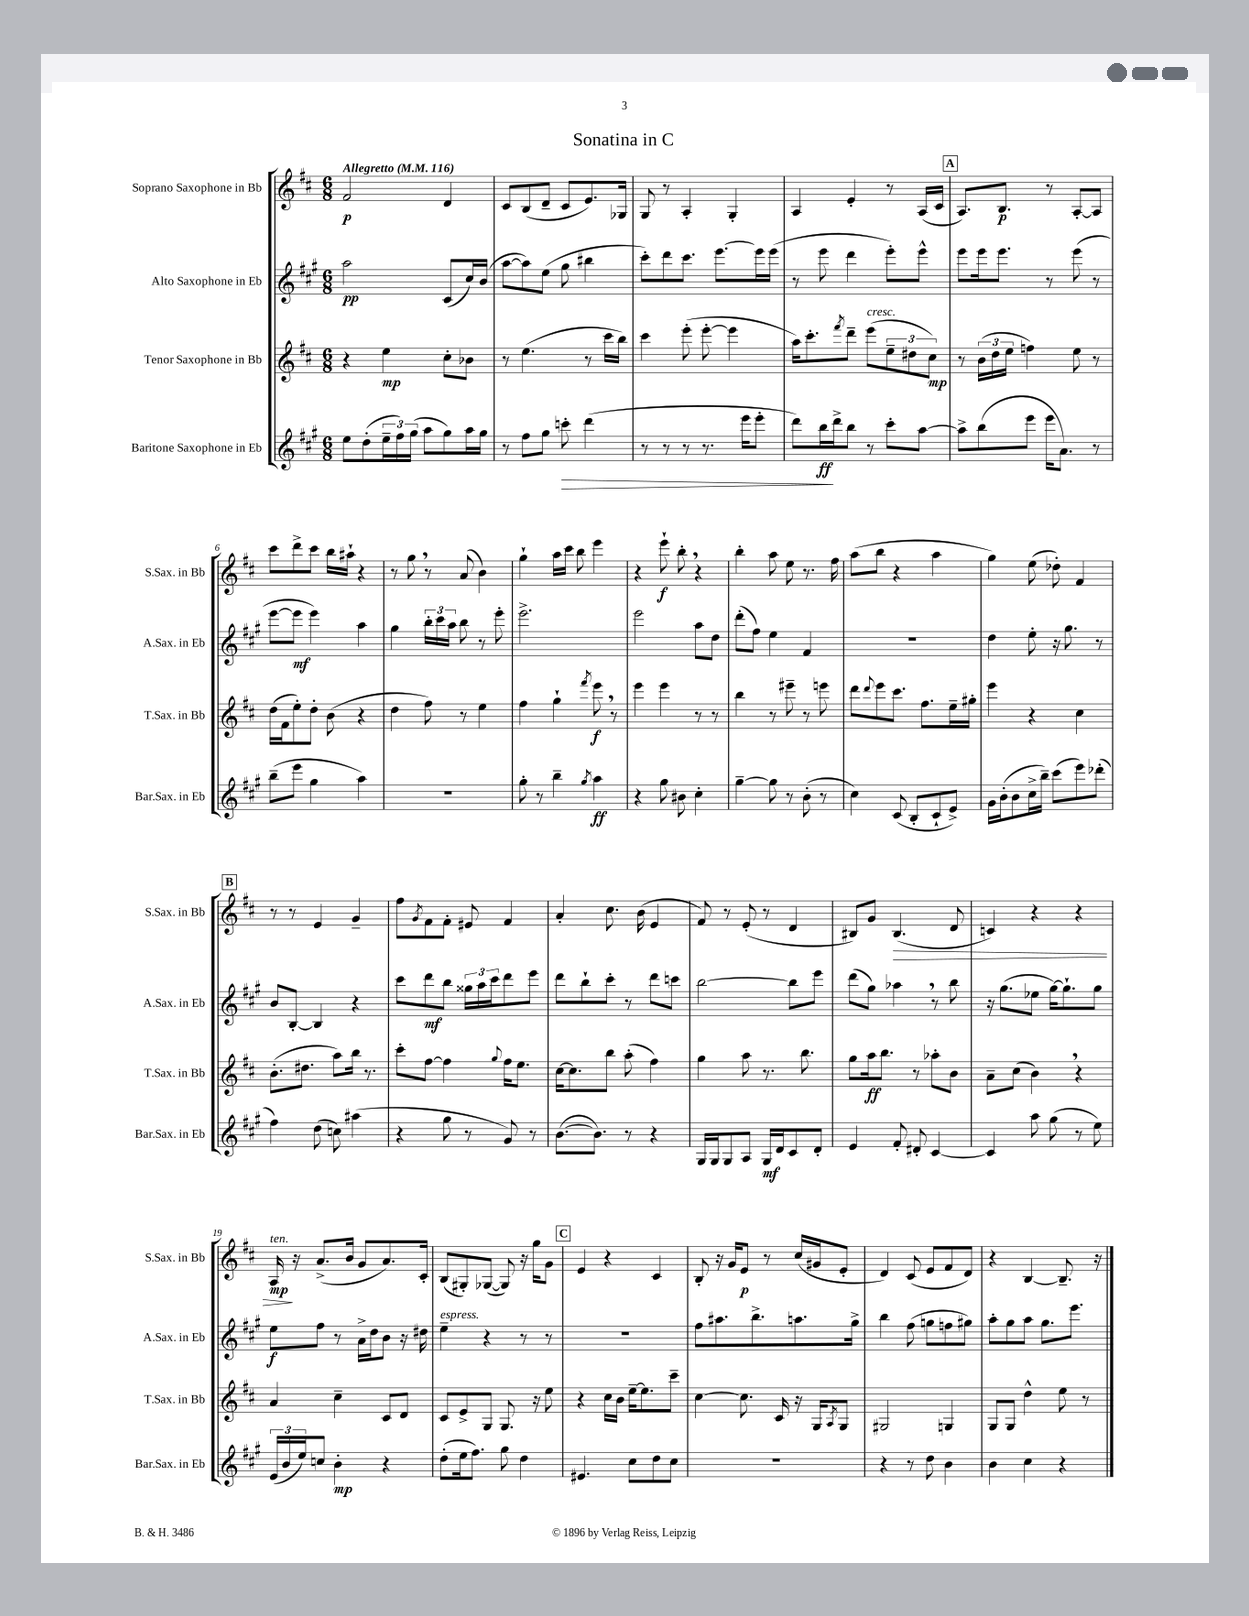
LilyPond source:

\header { title = "Sonatina in C" }
<<
\new StaffGroup <<
\new Staff = "s0" \with { instrumentName = "Soprano Saxophone in Bb" shortInstrumentName = "S.Sax. in Bb" } {
    \clef treble \key d \major \numericTimeSignature \time 6/8 \tempo "Allegretto" 4 = 116
    fis'2\p d'4 |
    cis'8 b8( d'8-- cis'8 e'8.) ges16 |
    g8 r8 a4-. g4-. |
    a4 e'4-. r8 a16( cis'16 |
    \mark \markup { \box "A" } a8.) b8.\p r8 a8~-. a8 |
    cis'''8 d'''8-> cis'''8 b''16 ais''16-! r4 |
    r8 g''8 \breathe r8 a'8( b'4) |
    g''4-! a''16 cis'''16 b''8 e'''4 |
    r4 e'''8-!\f b''8-. \breathe r4 |
    b''4-. a''8 e''8 r8. fis''16 |
    a''8( b''8 r4 a''4 |
    g''4) e''8( des''8-.) fis'4 |
    \mark \markup { \box "B" } r8 r8 e'4 g'4-- |
    fis''8 \acciaccatura { g'8 } fis'8 fis'8-. eis'8 fis'4 |
    a'4-. cis''8. b'16( e'4 |
    fis'8) r8 e'8-.( r8 d'4 |
    bis8) g'8 bis4.\>( d'8 |
    c'4) r4 r4 |
    a16\mp\!^\markup { \italic "ten." } r16 a'8.->( b'16 g'8 a'8.) cis'16-. |
    b8( gis8-.) ges8~( ges8) r16 g''16 g'8 |
    \mark \markup { \box "C" } e'4 r4 cis'4 |
    b8-. r16 g'16 e'8\p r8 cis''16( gis'16 e'8-. |
    d'4) cis'8( e'8 fis'8 d'8) |
    r4 b4~ b8.-- r16 \bar "|." |
}
\new Staff = "s1" \with { instrumentName = "Alto Saxophone in Eb" shortInstrumentName = "A.Sax. in Eb" } {
    \clef treble \key a \major \numericTimeSignature \time 6/8
    a''2\pp cis'8( cis''16) b'16( |
    a''8~ a''8) e''8( gis''8 bis''4 |
    cis'''8-.) d'''8 cis'''8. e'''8.~ e'''16 e'''16( |
    r8 e'''8 d'''4 e'''8-.) e'''8-^ |
    \mark \markup { \box "A" } e'''8 e'''16 e'''8. r8 e'''8( r8 |
    e'''8~ e'''8\mf e'''4) a''4 |
    gis''4 \tuplet 3/2 { b''16-. cis'''16 a''16 } b''8 r8 e'''8-. |
    e'''2.-> |
    e'''2 a''8 d''8 |
    d'''8-.( fis''8) e''4 fis'4 |
    r2. |
    d''4 e''8-. r16 gis''8. r8 |
    \mark \markup { \box "B" } b'8 b8~-. b4 r4 |
    cis'''8 d'''8\mf b''8 \tuplet 3/2 { gisis''16 a''16 cis'''16 } d'''8 e'''8 |
    d'''8 b''8-! cis'''8-. r8 d'''8 c'''8 |
    b''2~ b''8 e'''8 |
    d'''8( gis''8) aes''4 \breathe r8 b''8 |
    r16 gis''8.( ees''8 gis''16~) gis''8.-! gis''8 |
    e''8\f fis''8 r8 a'16-> d''16 b'8 r16 dis''16 |
    e''4--^\markup { \italic "espress." } r4 r8 r8 |
    \mark \markup { \box "C" } R2. |
    fis''8 ais''8. b''8.-> a''8. gis''16-> |
    b''4 fis''8( g''8 f''8 gis''8) |
    a''8-. gis''8 a''8 gis''8. e'''8. \bar "|." |
}
\new Staff = "s2" \with { instrumentName = "Tenor Saxophone in Bb" shortInstrumentName = "T.Sax. in Bb" } {
    \clef treble \key d \major \numericTimeSignature \time 6/8
    r4 e''4\mp cis''8-. bes'8 |
    r8 e''4.( r8 cis'''16 b''16) |
    cis'''4 e'''8-.( e'''8~-. e'''4 |
    a''16) cis'''8.-. \acciaccatura { fis'''8 } d'''8-- e'''8^\markup { \italic "cresc." }( \tuplet 3/2 { e''8-- dis''8 cis''8\mp) } |
    \mark \markup { \box "A" } r8 \tuplet 3/2 { b'16( d''16 e''16 } f''4) e''8 r8 |
    d''16( fis'16 e''8-.) d''8-. b'8( r4 |
    d''4 fis''8) r8 e''4 |
    fis''4 g''4-! \acciaccatura { fis'''8 } e'''8\f \breathe r8 |
    e'''4 e'''4 r8 r8 |
    b''4 r8 eis'''8-- r8 e'''8 |
    d'''8 \appoggiatura { d'''8 } e'''8 cis'''8. fis''8. e''16-- gis''16-. |
    e'''4 r4 cis''4 |
    \mark \markup { \box "B" } b'8.-.( dis''8. a''8) b''16 r8. |
    cis'''8-. fis''8~ fis''4 \appoggiatura { g''8 } fis''16 e''8. |
    cis''16~ cis''8. b''8 a''8-.( fis''4) |
    g''4 a''8 r8. b''8. |
    g''8 a''16\ff b''8. r8 aes''8-. b'8 |
    a'8-- cis''8( b'4) \breathe r4 |
    a'4 cis''4-- cis'8 d'8 |
    cis'8 e'8-> g8 g8. r16 e''8 |
    \mark \markup { \box "C" } r4 cis''16 b'16 e''16~-- e''8. cis'''8-- |
    cis''4~ cis''8. cis'16 r16 g16 \acciaccatura { a8 } g8 |
    gis2 g4 |
    g8 g8 d''4-^ e''8 r8 \bar "|." |
}
\new Staff = "s3" \with { instrumentName = "Baritone Saxophone in Eb" shortInstrumentName = "Bar.Sax. in Eb" } {
    \clef treble \key a \major \numericTimeSignature \time 6/8
    e''8 d''8-.( \tuplet 3/2 { e''16-- fis''16) gis''16( } a''8 gis''8) a''16 gis''16 |
    r8 fis''8 gis''8 c'''8-.\> d'''4( |
    r8 r8 r8 r8. e'''16 e'''8-. |
    d'''8) b''16\ff\! d'''16-> b''8 r8 cis'''8-. a''8~ |
    \mark \markup { \box "A" } a''8-> b''8( e'''8 e'''16 a'8.) r8 |
    b''8--( e'''8 gis''4 a''4) |
    R2. |
    gis''8-. r8 b''4-- \acciaccatura { gis''8 } a''4\ff |
    r4 gis''8 bis'8 cis''4-. |
    gis''4~-- gis''8 r8 b'8-.( r8 |
    cis''4) cis'8( b8-. cis'8-! e'8->) |
    gis'16 b'16-.( b'8 cis''16-> b''16--) cis'''8( e'''8) des'''8-.( |
    \mark \markup { \box "B" } fis''4) d''8( c''8) ais''4( |
    r4 gis''8 r8 gis'8) r8 |
    b'8.~( b'8.) r8 r4 |
    gis16 gis16 gis8 a8 gis16\mf d'16 cis'8 d'8-. |
    e'4 fis'8-. dis'8-. cis'4~ |
    cis'4 a''8 gis''8( r8 e''8) |
    \tuplet 3/2 { e'16( b'16 e''16) } c''8 b'4-.\mp r4 |
    d''8-.( e''16 fis''8.) gis''8 d''4 |
    \mark \markup { \box "C" } eis'4. cis''8 d''8 cis''8 |
    R2. |
    r4 r8 d''8 b'4 |
    b'4 cis''4 r4 \bar "|." |
}
>>
>>
